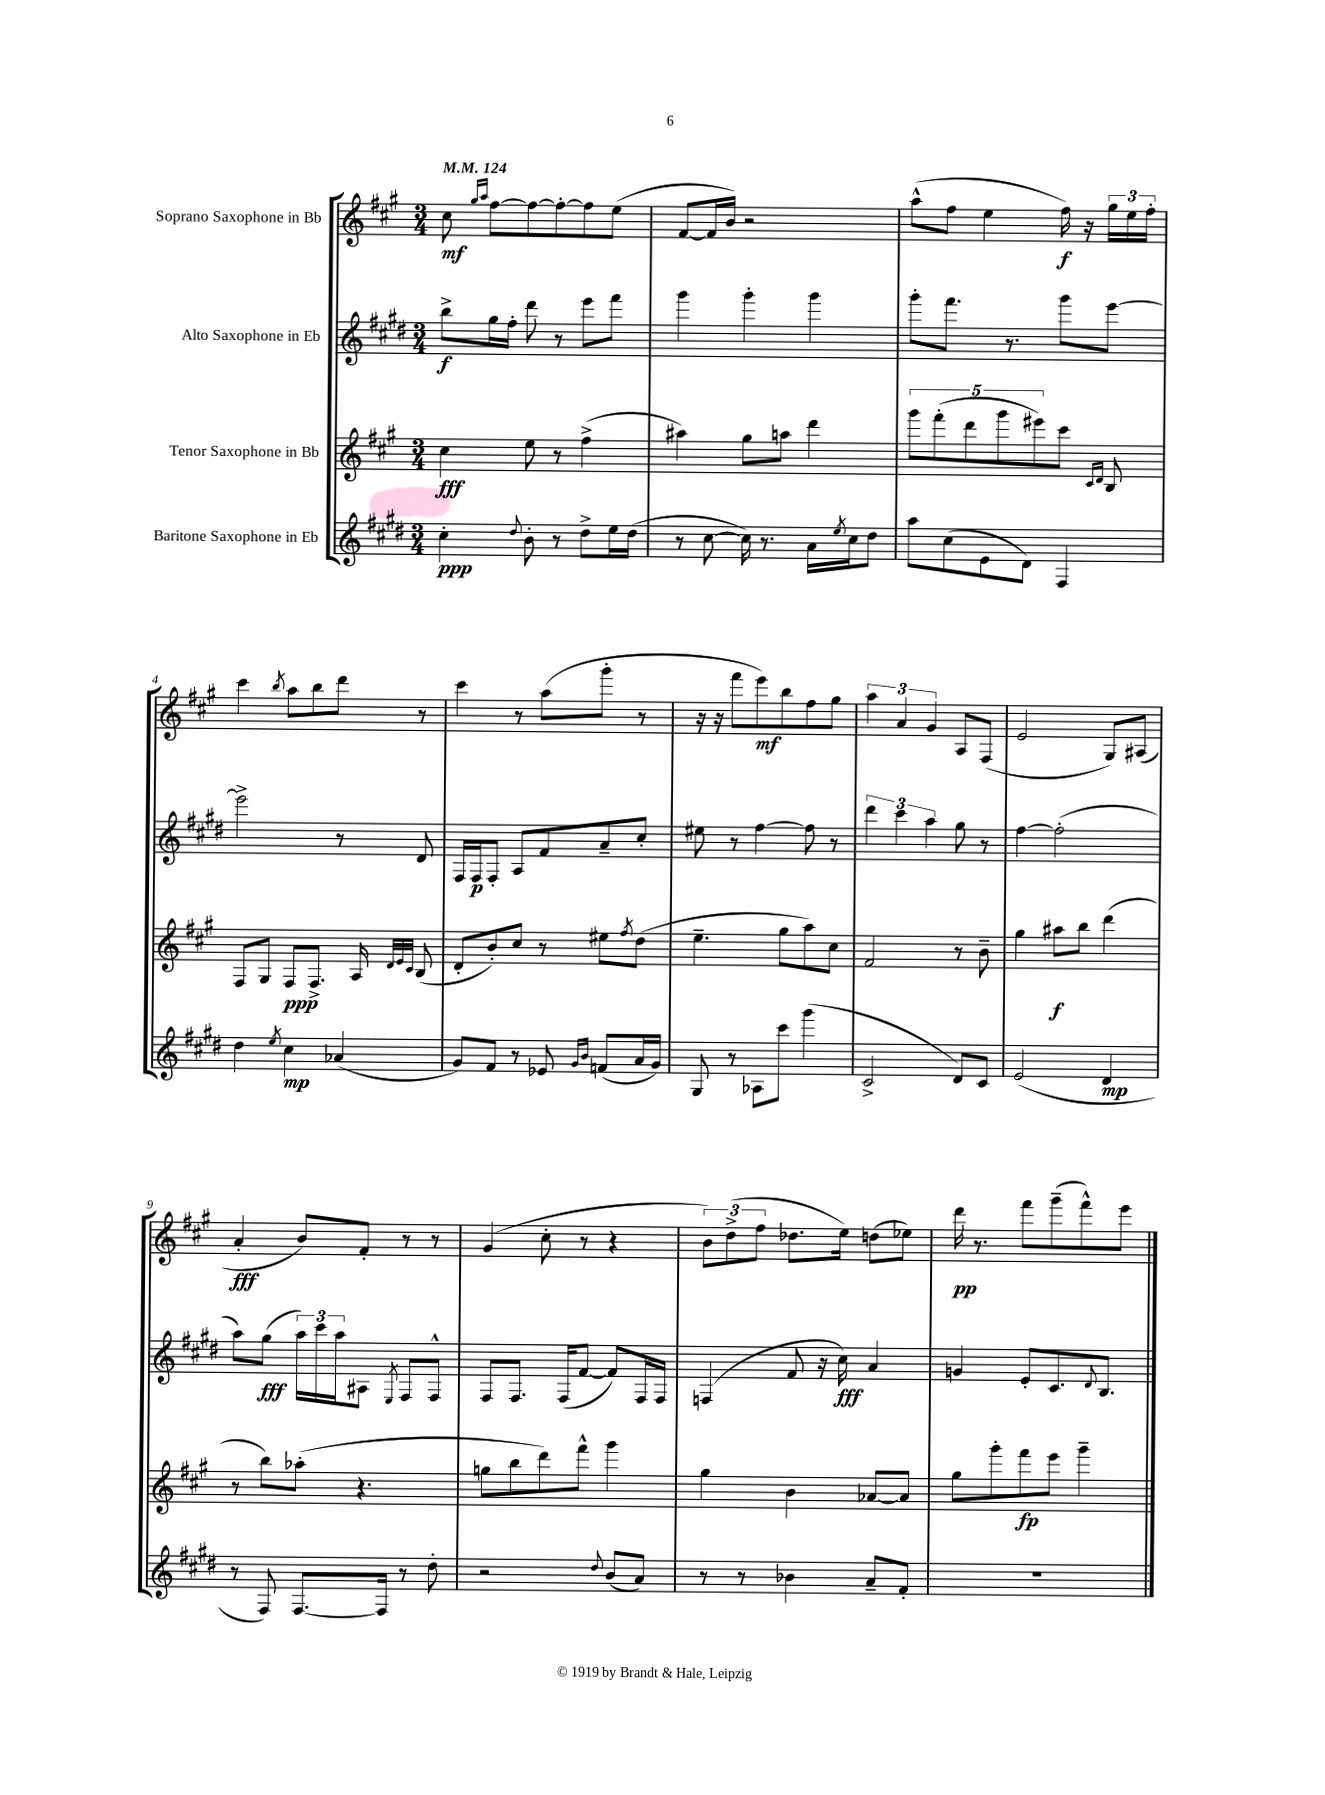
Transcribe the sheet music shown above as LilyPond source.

<<
\new StaffGroup <<
\new Staff = "s0" \with { instrumentName = "Soprano Saxophone in Bb" } {
    \clef treble \key a \major \numericTimeSignature \time 3/4 \tempo 4 = 124
    cis''8\mf \grace { gis''16 a''16 } fis''8~ fis''8~ fis''8~-. fis''8 e''8( |
    fis'8~ fis'16 b'16) r2 |
    a''8-^( fis''8 e''4 fis''16\f) r16 \tuplet 3/2 { gis''16 e''16 fis''16-. } |
    cis'''4 \acciaccatura { b''8 } a''8 b''8 d'''8 r8 |
    cis'''4 r8 a''8( gis'''8-. r8 |
    r16 r16 fis'''8 e'''8\mf) b''8 fis''8 gis''8 |
    \tuplet 3/2 { a''4 a'4 gis'4 } a8 fis8( |
    e'2 gis8) ais8( |
    a'4-.\fff b'8) fis'8-. r8 r8 |
    gis'4( cis''8-. r8 r4 |
    \tuplet 3/2 { b'8) d''8->( fis''8 } des''8. e''16) d''8( ees''8) |
    d'''16\pp r8. fis'''8 gis'''8--( fis'''8-^) e'''8 \bar "|." |
}
\new Staff = "s1" \with { instrumentName = "Alto Saxophone in Eb" } {
    \clef treble \key e \major \numericTimeSignature \time 3/4
    b''8->\f gis''16 fis''16-. dis'''8 r8 e'''8 fis'''8 |
    gis'''4 gis'''4-. gis'''4 |
    gis'''8-. fis'''8. r8. gis'''8 e'''8~ |
    e'''2-> r8 dis'8 |
    fis16 fis16\p fis8-. a8 fis'8 a'8-- cis''8-. |
    eis''8 r8 fis''4~ fis''8 r8 |
    \tuplet 3/2 { dis'''4 cis'''4 a''4 } gis''8 r8 |
    fis''4~ fis''2-.( |
    a''8) gis''8\fff( \tuplet 3/2 { a''16) cis'''16 a''16 } ais8 \acciaccatura { e8 } fis8 fis8-^ |
    fis8 fis8. fis16( fis'8~ fis'8) fis16 fis16 |
    f4( fis'8 r16 cis''16\fff) a'4 |
    g'4 e'8-. cis'8. \appoggiatura { dis'8 } b8. \bar "|." |
}
\new Staff = "s2" \with { instrumentName = "Tenor Saxophone in Bb" } {
    \clef treble \key a \major \numericTimeSignature \time 3/4
    cis''4\fff e''8 r8 fis''4->( |
    ais''4) gis''8 a''8 d'''4 |
    \tuplet 5/4 { gis'''8 fis'''8-.( d'''8 gis'''8 eis'''8) } cis'''8 \grace { cis'16 d'16 } b8 |
    fis8 gis8 fis8\ppp fis8.-> a16 \grace { d'32 e'32 cis'32 } b8( |
    d'8-. b'8-.) cis''8 r8 eis''8 \acciaccatura { fis''8 } d''8( |
    e''4.-- gis''8 a''8) cis''8 |
    fis'2 r8 b'8-- |
    gis''4 ais''8\f b''8 d'''4( |
    r8 b''8) aes''8-.( r4. |
    g''8 b''8 d'''8) fis'''8-^ gis'''4 |
    gis''4 b'4 aes'8~ aes'8 |
    gis''8 gis'''8-. fis'''8\fp e'''8 gis'''4-- \bar "|." |
}
\new Staff = "s3" \with { instrumentName = "Baritone Saxophone in Eb" } {
    \clef treble \key e \major \numericTimeSignature \time 3/4
    cis''4-.\ppp \appoggiatura { dis''8 } b'8-. r8 dis''8-> e''16 dis''16( |
    r8 cis''8~ cis''16) r8. a'16 \acciaccatura { e''8 } cis''16 dis''8 |
    a''8 cis''8( e'8 dis'8) fis4 |
    dis''4 \acciaccatura { e''8 } cis''4\mp aes'4( |
    gis'8) fis'8 r8 ees'8 \grace { gis'16 b'16 } f'8( a'16 gis'16) |
    gis8 r8 aes8 cis'''8 gis'''4( |
    cis'2-> dis'8) cis'8 |
    e'2( dis'4\mp |
    r8 fis8) fis8.~ fis16 r8 dis''8-. |
    r2 \appoggiatura { dis''8 } b'8( a'8) |
    r8 r8 bes'4 a'8-- fis'8-. |
    R2. \bar "|." |
}
>>
>>
